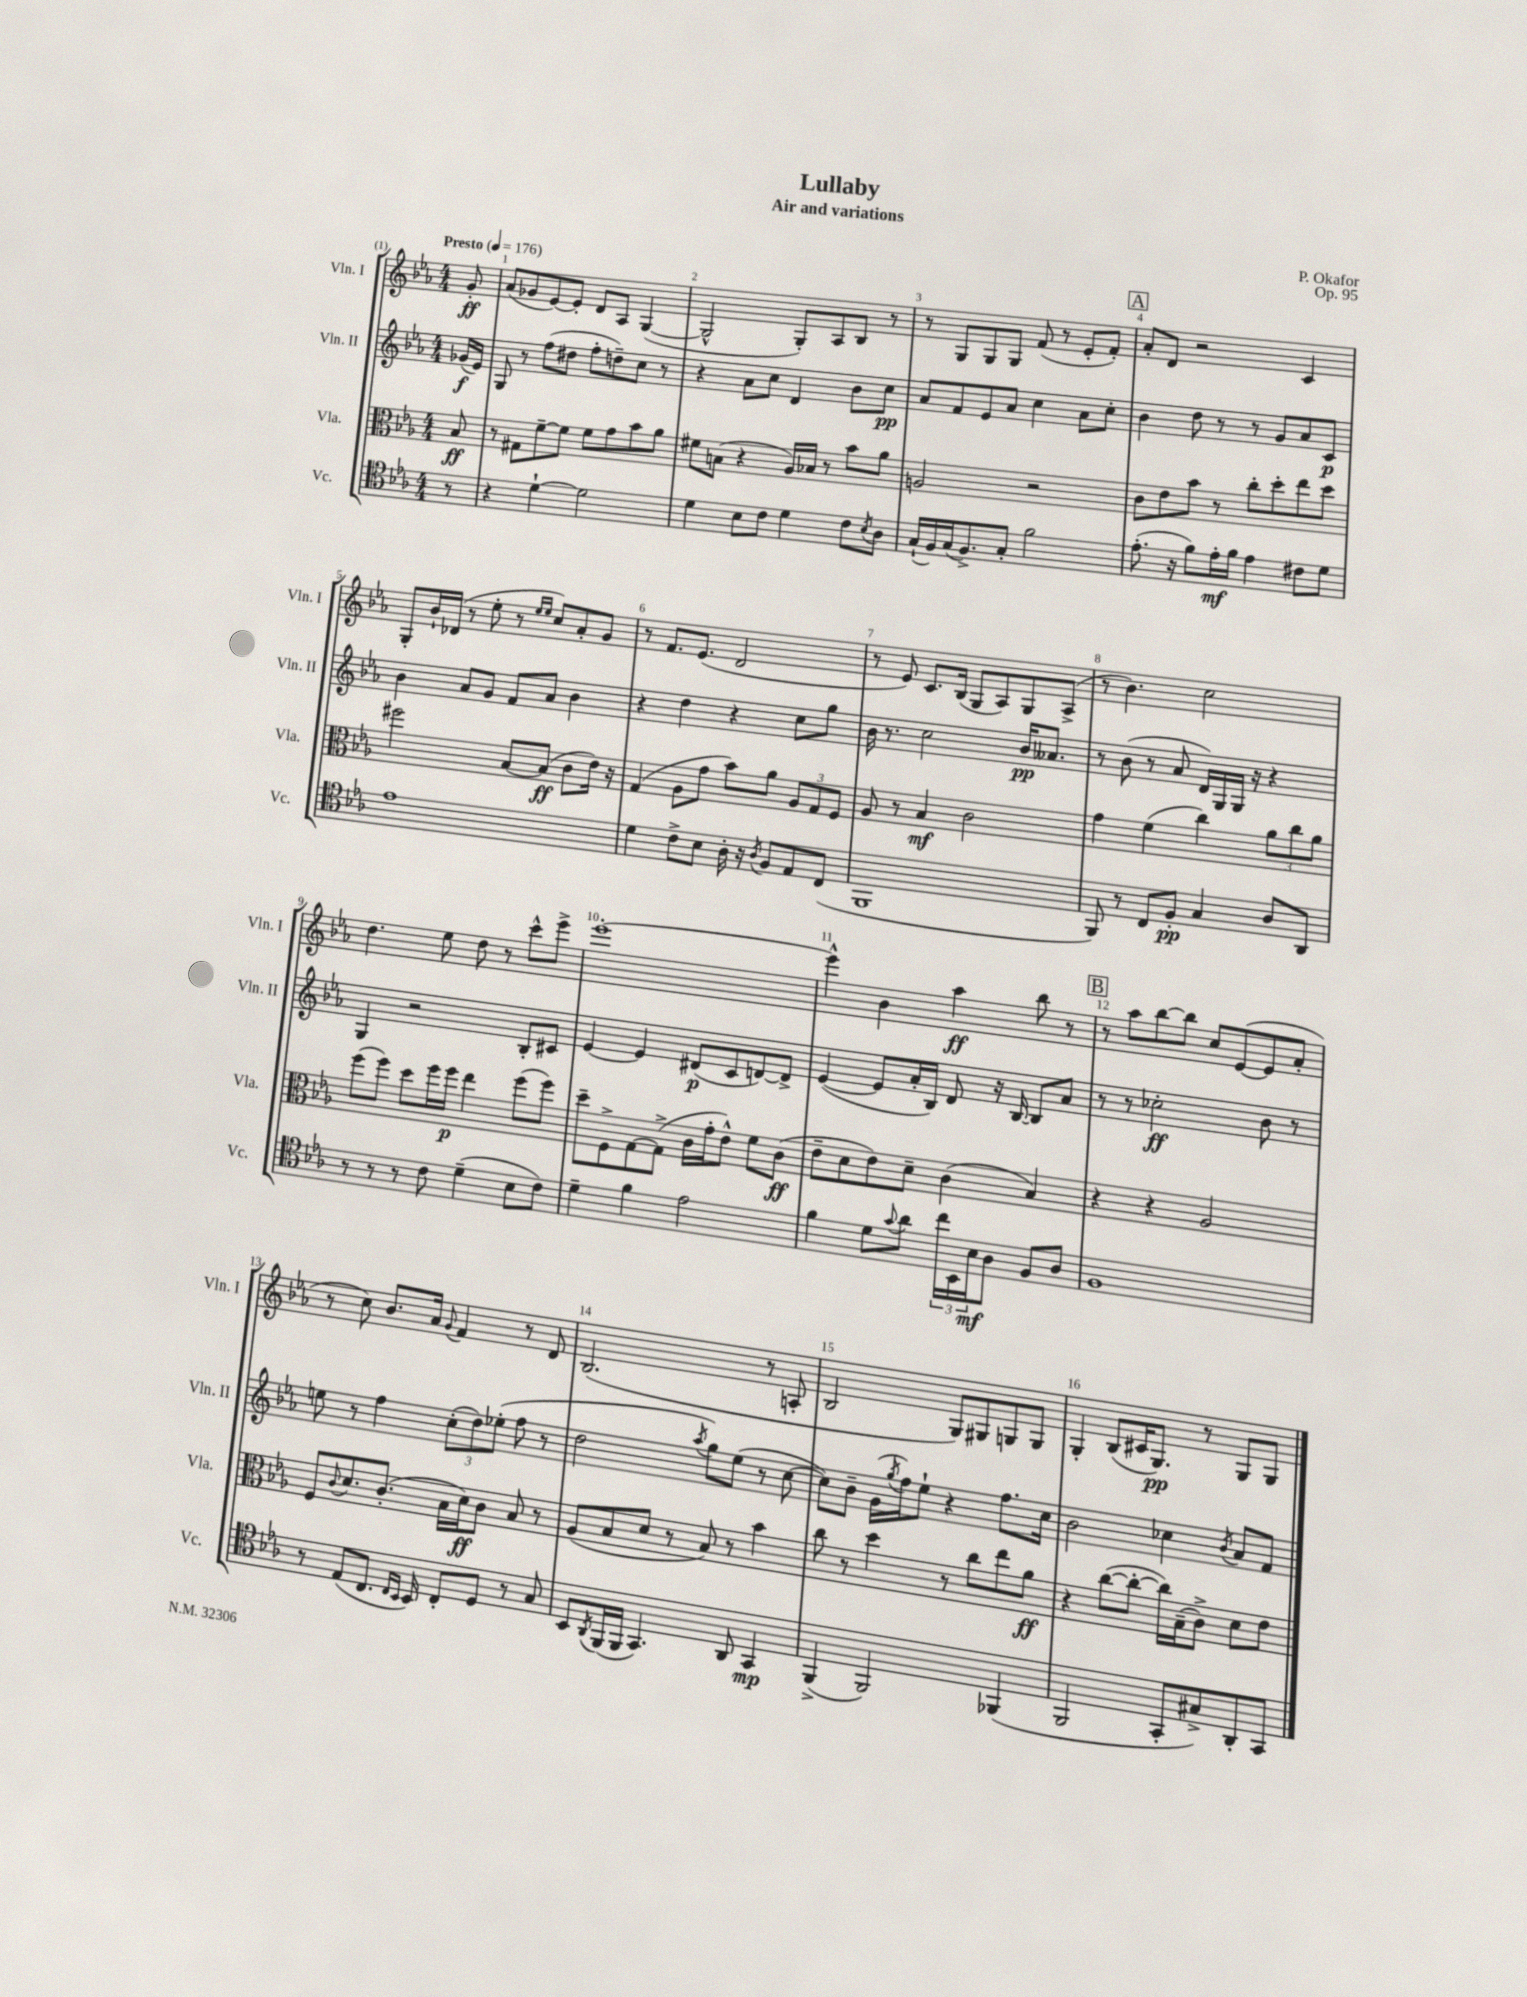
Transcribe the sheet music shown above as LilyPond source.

\header { title = "Lullaby" composer = "P. Okafor" subtitle = "Air and variations" opus = "Op. 95" }
<<
\new StaffGroup <<
\new Staff = "s0" \with { instrumentName = "Vln. I" shortInstrumentName = "Vln. I" } {
    \clef treble \key ees \major \numericTimeSignature \time 4/4 \partial 8 \tempo "Presto" 4 = 176
    g'8-.\ff |
    aes'8( ges'8 ees'8~) ees'8-. d'8 aes8 g4~( |
    g2-^ g8-.) aes8 bes8 r8 |
    r8 g8 g8 g8 f'8( r8 ees'8-. f'8-.) |
    \mark \markup { \box "A" } aes'8-. d'8 r2 c'4 |
    g8-. bes'16-! des'16( r8 ees''8-. r8 \grace { ees''16 ees''16 } c''8) aes'8-. g'8 |
    r8 f'8. ees'8.( d'2 |
    r8 ees'8) c'8. bes16( g8 aes8) g8 aes8->( |
    r8 bes'4.) c''2 |
    d''4. ees''8 d''8 r8 c'''8-^ ees'''8-> |
    ees'''1~-. |
    ees'''4-^ bes'4 aes''4\ff bes''8 r8 |
    \mark \markup { \box "B" } r8 aes''8 bes''8~ bes''8 c''8 ees'8~( ees'8 aes'8-. |
    r8 c''8) bes'8. aes'16 \appoggiatura { g'8 } f'4 r8 d'8 |
    bes2.( r8 a8-. |
    bes2 g8) gis8 g8 g8 |
    g4-. bes8( cis'16 g8.\pp) r8 g8 g8 \bar "|." |
}
\new Staff = "s1" \with { instrumentName = "Vln. II" shortInstrumentName = "Vln. II" } {
    \clef treble \key ees \major \numericTimeSignature \time 4/4 \partial 8
    ges'16\f( ees'16) |
    g8 r8 f''8( dis''8 f''8-. d''8--) c''8 r8 |
    r4 aes'8 c''8 d'4 bes'8 c''8\pp |
    aes'8 f'8 ees'8 aes'8 c''4 aes'8 c''8-. |
    \mark \markup { \box "A" } bes'4 d''8 r8 r8 g'8 aes'8 c'8\p |
    bes'4 aes'8 g'8 f'8 aes'8 bes'4 |
    r4 d''4 r4 c''8 g''8 |
    bes'16 r8. c''2 bes'16\pp aeses'8. |
    r8 bes'8( r8 aes'8 d'16) g16 g16 r16 r4 |
    g4 r2 bes8-. cis'8 |
    ees'4~ ees'4 dis'8\p( c'8 d'8~) d'8-> |
    ees'4~( ees'8 aes'16-. bes16) d'8 r16 bes16~ bes8 aes'8 |
    \mark \markup { \box "B" } r8 r8 ces''2-.\ff bes'8 r8 |
    e''8 r8 f''4 \tuplet 3/2 { c''8-.( d''8) ees''8-.( } f''8 r8 |
    d''2 \acciaccatura { aes''8 } g''8) ees''8( r8 c''8~ |
    c''8) bes'8-- g'16( \acciaccatura { g''8 } f''16) ees''8-! r4 f''8. c''16 |
    bes'2 ces''4 \acciaccatura { bes'8 } aes'8 f'8 \bar "|." |
}
\new Staff = "s2" \with { instrumentName = "Vla." shortInstrumentName = "Vla." } {
    \clef alto \key ees \major \numericTimeSignature \time 4/4 \partial 8
    bes8\ff |
    r8 gis8 f'8~-- f'8 f'8 g'8 bes'8 aes'8 |
    fis'8 b8( r4 aes16) bes16 r8 bes'8 aes'8 |
    a2 r2 |
    \mark \markup { \box "A" } c'8 ees'8 bes'8 r8 c''8-. d''8-. ees''8 d''8 |
    fis''2 bes8~ bes8\ff( c'8 ees'16) r16 |
    g4( aes8 g'8 bes'8) aes'8 \tuplet 3/2 { aes8 g8 f8 } |
    aes8 r8 bes4\mf c'2 |
    g'4 f'4( c''4) \tuplet 3/2 { aes'8 c''8 aes'8 } |
    f''8( f''8) d''8 f''16 f''16\p ees''4 f''8( f''8) |
    d''8-- f8-> g8~ g8->( c'16 g'16-. ees'8-^) f'8 c'8\ff( |
    ees'8-- d'8 ees'8) d'8-- c'4( bes4) |
    \mark \markup { \box "B" } r4 r4 aes2 |
    f8 \appoggiatura { c'8 } d'8. c'8.-.( bes16 d'16\ff) c'8 bes8 r8 |
    aes8( bes8 d'8 r8 bes8) r8 bes'4 |
    c''8 r8 d''4 r8 c''8 ees''8 aes'8\ff |
    r4 c''8~( c''8~-. c''16) bes16--( c'8->) d'8 ees'8 \bar "|." |
}
\new Staff = "s3" \with { instrumentName = "Vc." shortInstrumentName = "Vc." } {
    \clef tenor \key ees \major \numericTimeSignature \time 4/4 \partial 8
    r8 |
    r4 d'4~-! d'2 |
    d'4 bes8 c'8 d'4 c'8 \acciaccatura { bes8 } aes8 |
    g16-!( f16) g16( f8.->) g8-. f'2 |
    \mark \markup { \box "A" } ees'8.-.( r16 f'8) ees'16-.\mf f'16 ees'4 cis'8 d'8 |
    ees'1 |
    d'4 c'8-> bes8 aes16-. r16 \acciaccatura { aes8 } f8 ees8 c8( |
    f,1 |
    f,8) r8 c8 f8-.\pp g4 aes8 aes,8 |
    r8 r8 r8 c'8 d'4--( bes8 c'8) |
    d'4-- f'4 ees'2 |
    f'4 d'8 \appoggiatura { g'8 } aes'8 \tuplet 3/2 { c''16 bes,16 bes16\mf } aes8 f8 aes8 |
    \mark \markup { \box "B" } f1 |
    r8 ees8( c8. \grace { c16 bes,16 } bes,16) c8-. d8 r8 g8 |
    bes,8 \acciaccatura { aes,8 } f,16( f,16 g,4.) aes,8 g,4\mp |
    f,4->( f,2) fes,4( |
    f,2 g,8-. gis8->) aes,8-. g,8 \bar "|." |
}
>>
>>
\layout { \context { \Score \override BarNumber.break-visibility = ##(#f #t #t) barNumberVisibility = #all-bar-numbers-visible } }
